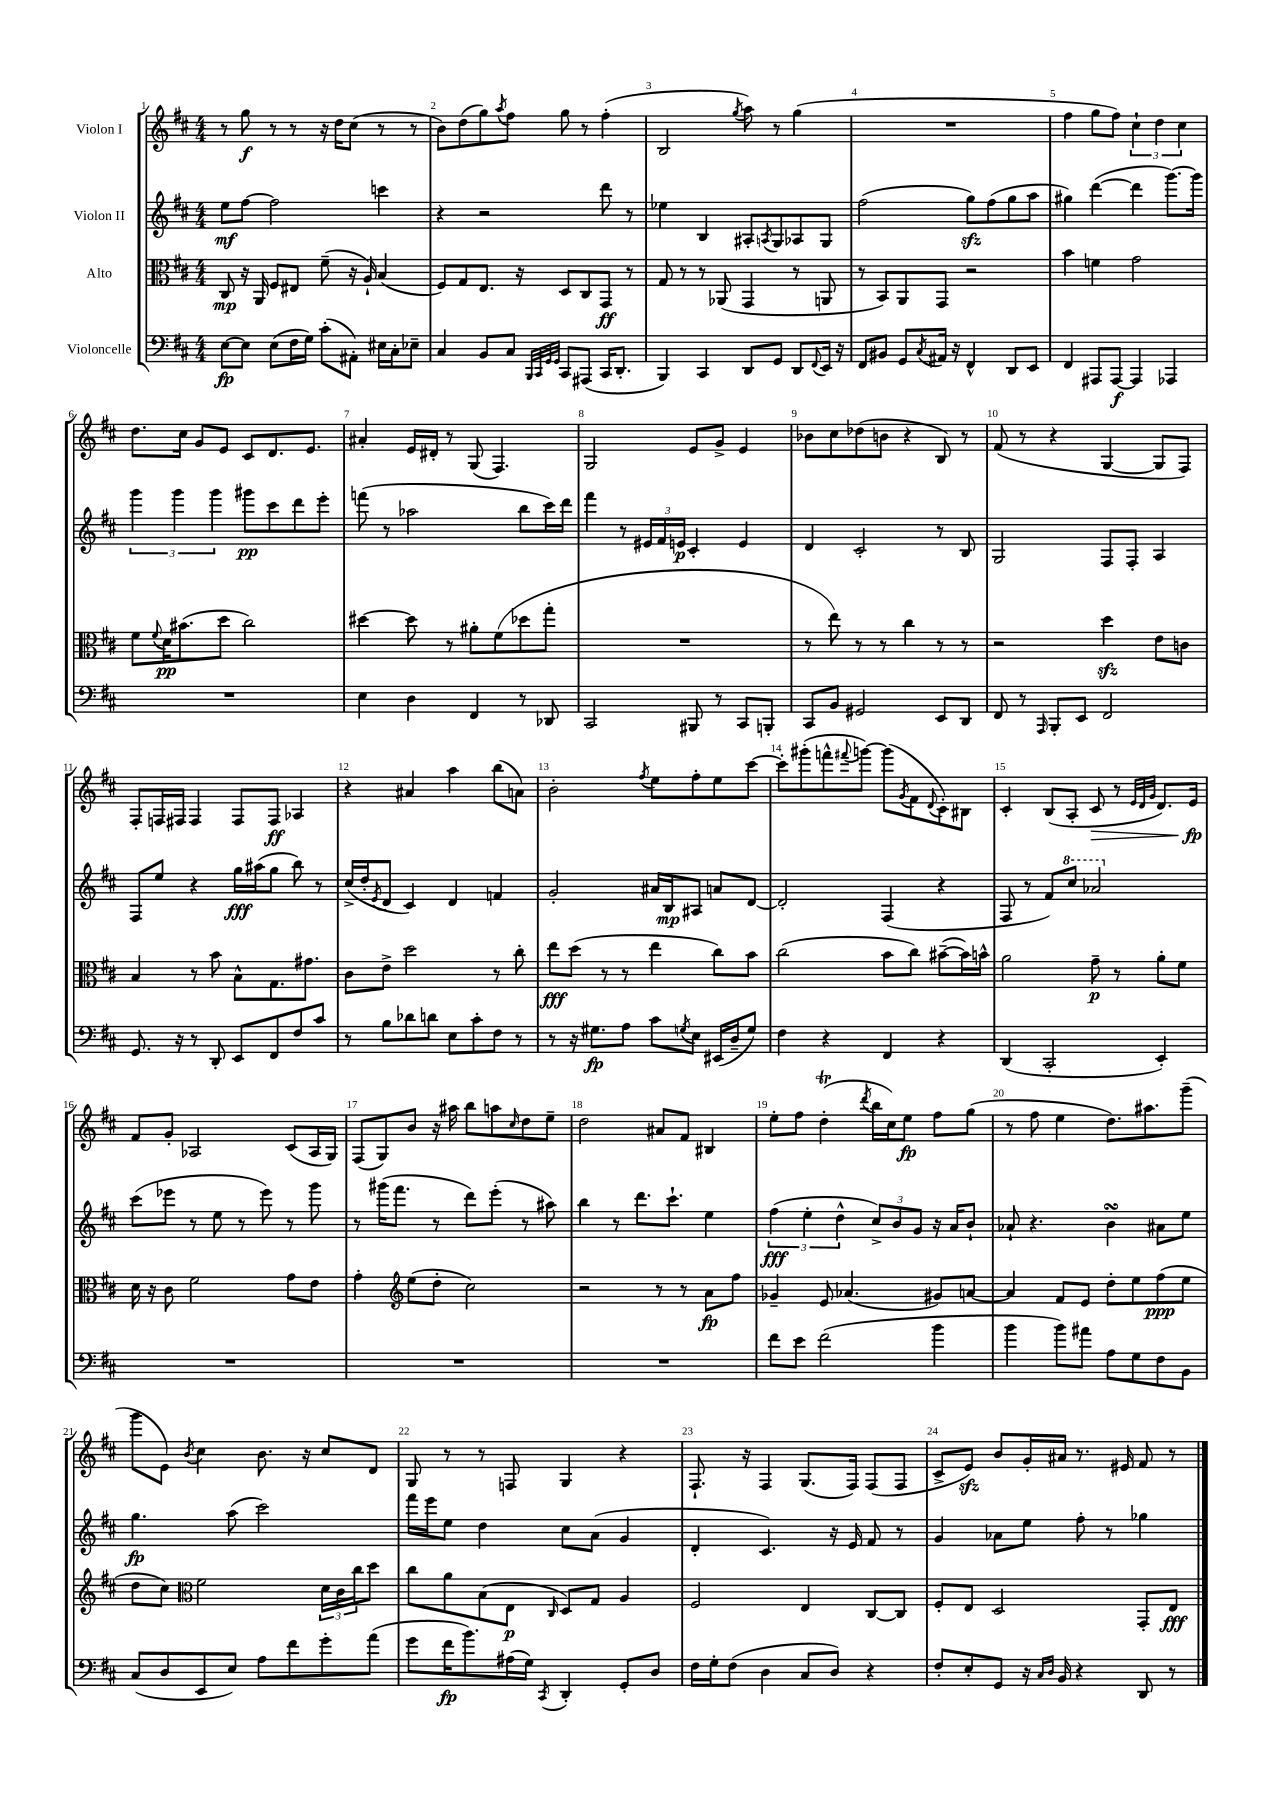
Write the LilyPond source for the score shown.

<<
\new StaffGroup <<
\new Staff = "s0" \with { instrumentName = "Violon I" } {
    \clef treble \key d \major \numericTimeSignature \time 4/4
    r8 g''8\f r8 r8 r16 d''16 cis''8( r8 r8 |
    b'8) d''8( g''8) \acciaccatura { a''8 } fis''8 g''8 r8 fis''4-.( |
    b2 \acciaccatura { g''8 } a''8) r8 g''4( |
    R1 |
    fis''4 g''8 fis''8) \tuplet 3/2 { cis''4-! d''4 cis''4 } |
    d''8. cis''16 g'8 e'8 cis'8 d'8. e'8. |
    ais'4-. e'16 dis'16-. r8 g8( fis4.) |
    g2 e'8 g'8-> e'4 |
    bes'8 cis''8 des''8( b'8 r4 b8) r8 |
    fis'8( r8 r4 g4~ g8 fis8) |
    fis8-. f16 fis16 fis4 fis8 fis8\ff aes4 |
    r4 ais'4 a''4 b''8( a'8) |
    b'2-. \acciaccatura { fis''8 } e''8 fis''8-. e''8 cis'''8~ |
    cis'''8-. gis'''8-.( f'''8-^ \appoggiatura { fis'''8 } g'''8~) g'''8( \acciaccatura { g'8 } fis'8 \appoggiatura { d'8 } cis'8-.) bis8 |
    cis'4-. b8( a8-. cis'8\> r8 \grace { e'32 d'32 g'32 } d'8.) e'16\fp\! |
    fis'8 g'8-. aes2 cis'8( aes16 g16) |
    fis8( g8) b'8 r16 ais''16 b''8 a''8 \grace { cis''16 } d''8 e''8-- |
    d''2 ais'8 fis'8 bis4 |
    e''8-. fis''8 d''4-.\trill( \acciaccatura { d'''8 } b''16 cis''16) e''8\fp fis''8 g''8( |
    r8 fis''8 e''4 d''8.) ais''8. g'''8--( |
    g'''8 e'8) \acciaccatura { b'8 } cis''4 b'8. r16 cis''8 d'8 |
    g8 r8 r8 f8 g4 r4 |
    fis8.-! r16 fis4 g8.( fis16) fis8( fis8 |
    cis'8-> e'8\sfz) b'8 g'16-. ais'16 r8. eis'16 fis'8 r8 \bar "|." |
}
\new Staff = "s1" \with { instrumentName = "Violon II" } {
    \clef treble \key d \major \numericTimeSignature \time 4/4
    e''8\mf fis''8~ fis''2 c'''4 |
    r4 r2 d'''8 r8 |
    ees''4 b4 ais8-. \acciaccatura { a8 } g8 aes8 g8 |
    fis''2( g''8\sfz) fis''8( g''8 a''8 |
    gis''4) d'''4~( d'''4 g'''8.~) g'''16 |
    \tuplet 3/2 { g'''4 g'''4 g'''4 } gis'''8\pp cis'''8 d'''8 e'''8-. |
    f'''8( r8 aes''2 b''8 cis'''16) d'''16 |
    fis'''4 r8 \tuplet 3/2 { eis'16 fis'16 e'16\p } cis'4-. e'4 |
    d'4 cis'2-. r8 b8 |
    g2 fis8 fis8-. a4 |
    fis8 e''8 r4 g''16\fff ais''16( g''8 b''8) r8 |
    cis''16->( d''16-. \acciaccatura { e'8 } d'8 cis'4) d'4 f'4 |
    g'2-. ais'16 b16\mp ais8 a'8 d'8~ |
    d'2-. fis4( r4 |
    fis8 r8 fis'8) \ottava #1 cis'''8 aes''2 \ottava #0 |
    cis'''8( ees'''8 r8 e''8 r8 ees'''8) r8 g'''8 |
    r8 gis'''16( fis'''8. r8 d'''8) e'''8-.( r8 ais''8) |
    b''4 r8 d'''8. cis'''8.-! e''4 |
    \tuplet 3/2 { fis''4\fff( e''4-. d''4-^ } \tuplet 3/2 { cis''8->) b'8 g'8 } r16 a'16 b'8-! |
    aes'8-! r4. b'4\turn ais'8 e''8 |
    g''4.\fp a''8( cis'''2) |
    fis'''16 e'''16 e''8 d''4 cis''8 a'8( g'4 |
    d'4-. cis'4.) r16 e'16 fis'8 r8 |
    g'4 aes'8 e''8 fis''8-. r8 ges''4 \bar "|." |
}
\new Staff = "s2" \with { instrumentName = "Alto" } {
    \clef alto \key d \major \numericTimeSignature \time 4/4
    cis8\mp r16 a,16 fis8 eis8 fis'8--( r16 a16-!) b4( |
    fis8) g8 e8. r16 d8 cis8 g,8\ff r8 |
    g8 r8 r8 aes,8( g,4 r8 a,8 |
    r8 b,8) a,8 g,8 r2 |
    b'4 f'4 g'2 |
    fis'8 \appoggiatura { fis'8 } d'16\pp bis'8.( d''8 cis''2) |
    dis''4~ dis''8 r8 ais'8-. fis'8( des''8 g''8-. |
    R1 |
    r8 e''8) r8 r8 cis''4 r8 r8 |
    r2 d''4\sfz e'8 c'8 |
    b4 r8 b'8 b8-^ g8. gis'8. |
    cis'8 e'8-> d''2 r8 cis''8-. |
    e''8\fff d''8( r8 r8 e''4 cis''8) b'8 |
    cis''2( b'8 cis''8) bis'8~--( bis'16) b'16-^ |
    a'2 g'8--\p r8 a'8-. fis'8 |
    d'16 r16 cis'8 fis'2 g'8 e'8 |
    g'4-. \clef treble e''8( d''8-. cis''2) |
    r2 r8 r8 a'8\fp fis''8 |
    ges'4-- e'8 aes'4.( gis'8) a'8~ |
    a'4 fis'8 e'8 d''8-. e''8 fis''8\ppp( e''8 |
    d''8 cis''8) \clef alto fis'2 \tuplet 3/2 { d'16 cis'16 cis''16 } d''8 |
    cis''8 a'8 b8( e8\p \grace { cis16 } d8) g8 a4 |
    fis2 e4 cis8~ cis8 |
    fis8-. e8 d2 g,8-. e8\fff \bar "|." |
}
\new Staff = "s3" \with { instrumentName = "Violoncelle" } {
    \clef bass \key d \major \numericTimeSignature \time 4/4
    e8~\fp e8 e8( fis16 g16) cis'8-.( ais,8-.) eis16 cis16-. ees8-- |
    cis4 b,8 cis8 \grace { b,,32 cis,32 g,32 g,32 } cis,8 ais,,8( cis,16 d,8.-. |
    b,,4) cis,4 d,8 g,8 d,8 \appoggiatura { fis,8 } e,16 r16 |
    fis,8 bis,8 g,8 \acciaccatura { cis8 } ais,16 r16 fis,4-^ d,8 e,8 |
    fis,4 ais,,8 ais,,8~\f ais,,4 aes,,4 |
    R1 |
    e4 d4 fis,4 r8 des,8 |
    cis,2 bis,,8 r8 cis,8 b,,8-. |
    cis,8 b,8 gis,2 e,8 d,8 |
    fis,8 r8 \grace { a,,16 } b,,8-. e,8 fis,2 |
    g,8. r16 r8 d,8-. e,8 fis,8 fis8 cis'8 |
    r8 b8 des'8 d'8 e8 cis'8-. fis8 r8 |
    r8 r16 gis8.\fp a8 cis'8 \acciaccatura { g8 } e8 eis,16( d16-- g8) |
    fis4 r4 fis,4 r4 |
    d,4( cis,2-. e,4-.) |
    R1 |
    R1 |
    R1 |
    fis'8 e'8 fis'2( b'4 |
    b'4 b'8) ais'8 a8 g8 fis8 b,8 |
    cis8( d8 e,8 e8) a8 fis'8 g'8-. a'8( |
    g'8 fis'16\fp b'8.) ais16( g16) \acciaccatura { cis,8 } d,4-. g,8-. d8 |
    fis16 g16-. fis8( d4 cis8 d8) r4 |
    fis8-. e8-. g,8 r16 \grace { cis16 d16 } b,16 r4 d,8 r8 \bar "|." |
}
>>
>>
\layout { \context { \Score \override BarNumber.break-visibility = ##(#f #t #t) barNumberVisibility = #all-bar-numbers-visible } }
